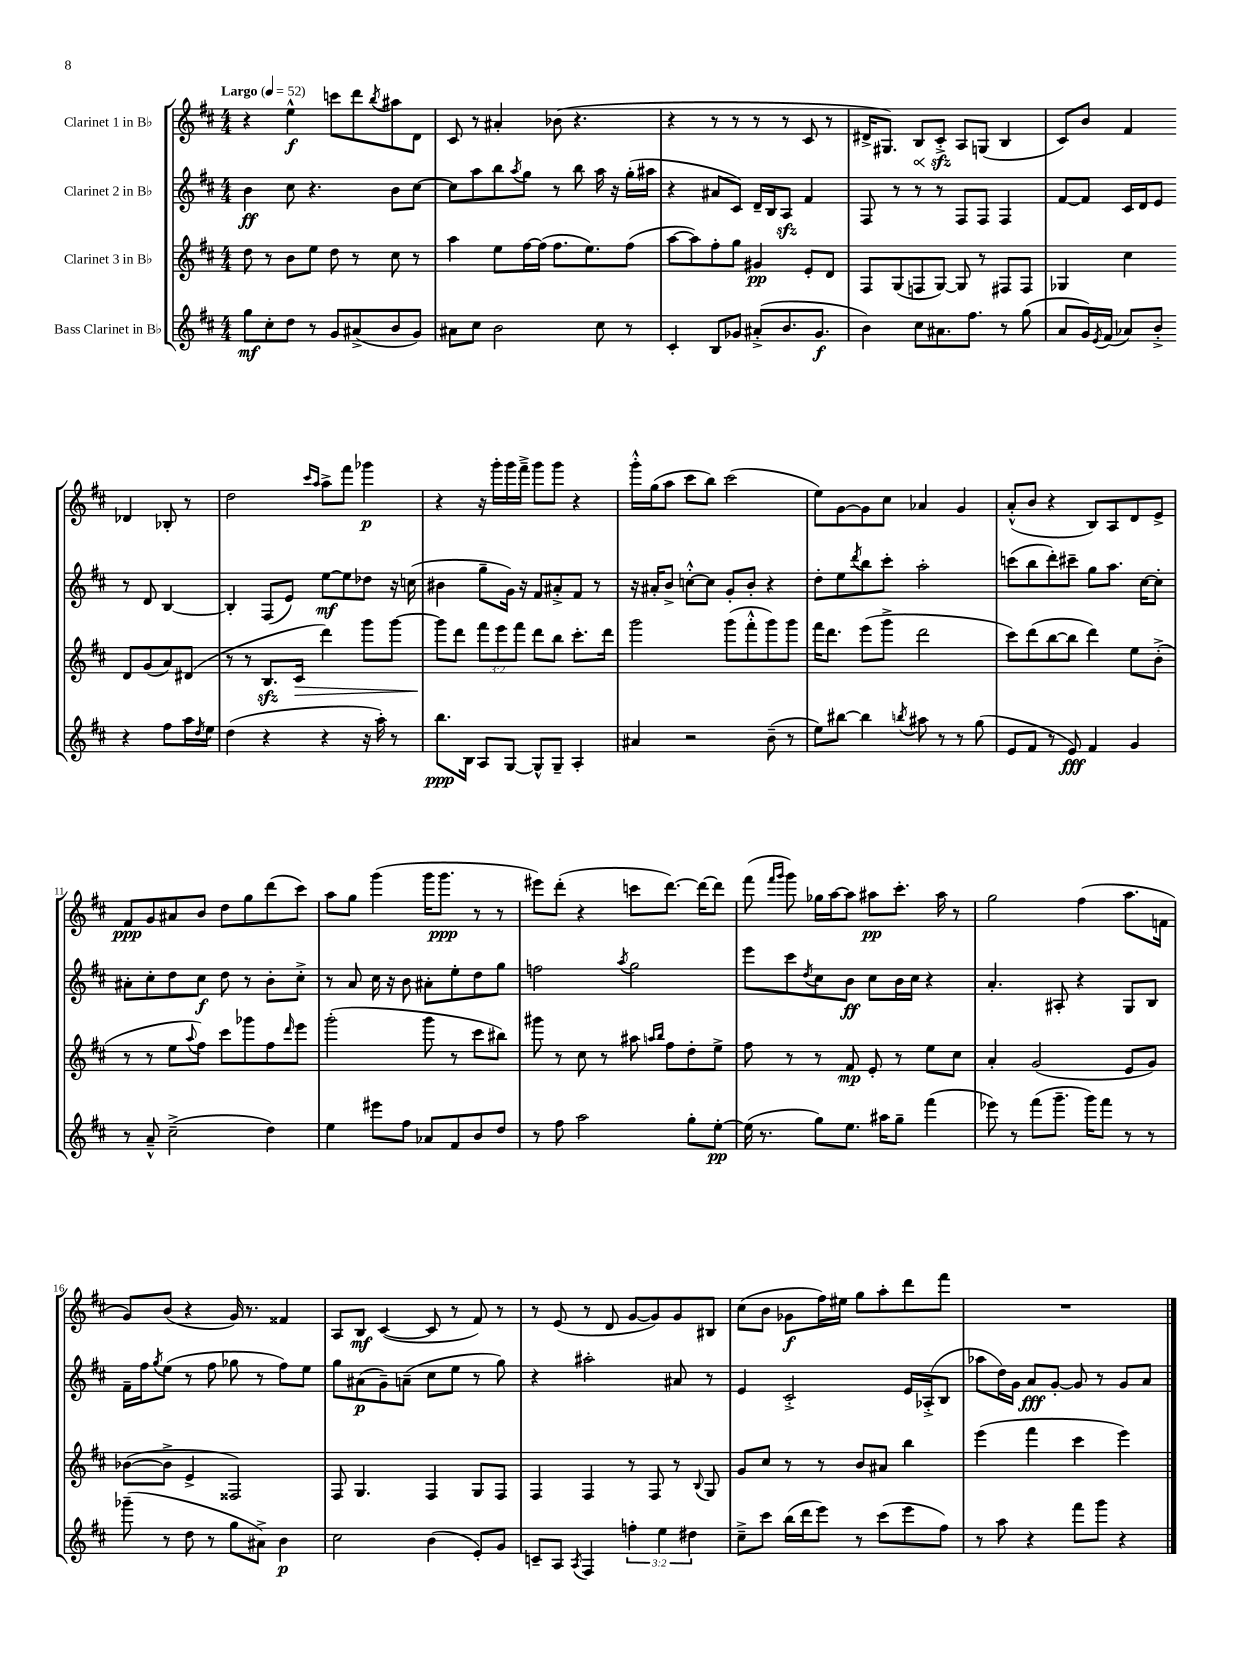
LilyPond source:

<<
\new StaffGroup <<
\new Staff = "s0" \with { instrumentName = "Clarinet 1 in Bb" } {
    \clef treble \key d \major \numericTimeSignature \time 4/4 \tempo "Largo" 4 = 52
    r4 e''4-^\f c'''8 d'''8 \acciaccatura { b''8 } ais''8 d'8 |
    cis'8 r8 ais'4-. bes'8( r4. |
    r4 r8 r8 r8 r8 cis'8 r8 |
    dis'16-> gis8.) \once \override Hairpin.circled-tip = ##t b8\< cis'8-.->\sfz\! a8 g8( b4 |
    cis'8) b'8 fis'4 des'4 bes8-. r8 |
    d''2 \grace { cis'''16 a''16 } a''8-> fis'''8 ges'''4\p |
    r4 r16 g'''16-. g'''16 fis'''16---> g'''8 g'''8 r4 |
    g'''16-.-^ g''16( a''8 cis'''8 b''8) cis'''2( |
    e''8) g'8~ g'8 cis''8 aes'4 g'4 |
    a'8-.-^( b'8 r4 b8) a8 d'8 e'8-> |
    fis'8\ppp g'8 ais'8 b'8 d''8 g''8 d'''8( cis'''8) |
    a''8 g''8 g'''4( g'''16 g'''8.\ppp r8 r8 |
    eis'''8) d'''8-.( r4 c'''8 d'''8.~) d'''16~ d'''8 |
    fis'''8( \grace { fis'''16 g'''16 } g'''8) ges''16 a''16~ a''8 ais''8\pp cis'''8.-. ais''16 r8 |
    g''2 fis''4( a''8. f'16 |
    g'8) b'8( r4 g'16) r8. fisis'4 |
    a8 b8\mf cis'4~( cis'8 r8 fis'8) r8 |
    r8 e'8( r8 d'8 g'8~ g'8) g'8 bis8 |
    cis''8( b'8 ges'8\f fis''16) eis''16 g''8 a''8-. d'''8 fis'''8 |
    R1 \bar "|." |
}
\new Staff = "s1" \with { instrumentName = "Clarinet 2 in Bb" } {
    \clef treble \key d \major \numericTimeSignature \time 4/4
    b'4\ff cis''8 r4. b'8 cis''8~ |
    cis''8 a''8 b''8 \acciaccatura { a''8 } g''8 r8 b''8 a''16 r16 g''16-.( ais''16 |
    r4 ais'8 cis'8) d'16-- b16 a8\sfz fis'4 |
    fis8 r8 r8 r8 fis8 fis8 fis4 |
    fis'8~ fis'8 cis'16 d'16 e'8 r8 d'8 b4~ |
    b4-. fis8( e'8) e''8~\mf e''8 des''8 r16 c''16( |
    bis'4 g''8-- g'16) r16 fis'8 ais'8-.-> fis'8 r8 |
    r16 ais'16-. b'8-> c''8~-.-^ c''8 g'8-. b'8-. r4 |
    d''8-. e''8 \acciaccatura { d'''8 } b''8 cis'''8-. a''2-. |
    c'''8( b''8 d'''8-.) cis'''8-- g''8 a''8. cis''16~ cis''8-. |
    ais'8-. cis''8-. d''8 cis''8\f d''8 r8 b'8-. cis''8-.-> |
    r8 a'8 cis''16 r16 b'8 ais'8-. e''8-. d''8 g''8 |
    f''2 \acciaccatura { a''8 } g''2 |
    e'''8 cis'''8 \acciaccatura { d''8 } cis''8 b'8\ff cis''8 b'16 cis''16 r4 |
    a'4.-. ais8-. r4 g8 b8 |
    fis'16-- fis''16 \acciaccatura { g''8 } e''8( r8 fis''8 ges''8 r8 fis''8) e''8 |
    g''8 ais'8\p( g'8--) a'8--( cis''8 e''8 r8 g''8) |
    r4 ais''2-. ais'8 r8 |
    e'4 cis'2-.-> e'16 aes16-.->( b8 |
    aes''8 d''16) g'16 a'8\fff g'8~-. g'8 r8 g'8 a'8 \bar "|." |
}
\new Staff = "s2" \with { instrumentName = "Clarinet 3 in Bb" } {
    \clef treble \key d \major \numericTimeSignature \time 4/4 \override Staff.TupletNumber.text = #tuplet-number::calc-fraction-text
    d''8 r8 b'8 e''8 d''8 r8 cis''8 r8 |
    a''4 e''8 fis''16~ fis''16( fis''8. e''8.) fis''8( |
    a''8~ a''8) fis''8-. g''8 gis'4\pp e'8-. d'8 |
    fis8 g8( f8 g8~) g8 r8 fis8 fis8 |
    ges4 cis''4 d'8 g'8( a'8) dis'8( |
    r8 r8 b8.\sfz cis'16\> d'''4) g'''8 g'''8~ |
    g'''8\! d'''8 \tuplet 3/2 { fis'''8 e'''8 fis'''8 } d'''8 b''8 cis'''8.-. d'''16 |
    g'''2 g'''8( fis'''8-.-^ g'''8) g'''8 |
    fis'''16 d'''8. e'''8( g'''8-> d'''2 |
    cis'''8) d'''8( b''8~ b''8 d'''4) e''8 b'8-.->( |
    r8 r8 e''8 \appoggiatura { a''8 } fis''8) cis'''8 ges'''8 fis''8 \grace { d'''16 } e'''8 |
    g'''2-.( g'''8 r8 cis'''8 bis''8) |
    gis'''8 r8 cis''8 r8 ais''8 \grace { a''16 b''16 } fis''8 d''8-. e''8-> |
    fis''8 r8 r8 fis'8\mp e'8-. r8 e''8 cis''8 |
    a'4-. g'2( e'8 g'8) |
    bes'8~( bes'8-> e'4-> fisis2) |
    fis8 g4. fis4 g8 fis8 |
    fis4 fis4 r8 fis8 r8 \appoggiatura { b8 } g8 |
    g'8 cis''8 r8 r8 b'8 ais'8 b''4 |
    e'''4( fis'''4 cis'''4 e'''4) \bar "|." |
}
\new Staff = "s3" \with { instrumentName = "Bass Clarinet in Bb" } {
    \clef treble \key d \major \numericTimeSignature \time 4/4 \override Staff.TupletNumber.text = #tuplet-number::calc-fraction-text
    g''8\mf cis''8-. d''8 r8 g'8 ais'8->( b'8 g'8) |
    ais'8 cis''8 b'2 cis''8 r8 |
    cis'4-. b8 ges'8 ais'8-.->( b'8. ges'8.\f |
    b'4) cis''8 ais'8. fis''8. r8 g''8( |
    a'8 g'16) \acciaccatura { e'8 } fis'16( aes'8) b'8-.-> r4 fis''8 a''16 \acciaccatura { d''8 } e''16 |
    d''4( r4 r4 r16 a''16-.) r8 |
    b''8.\ppp b16 a8 g8~ g8-^ g8-- a4-. |
    ais'4 r2 b'8--( r8 |
    e''8) bis''8~ bis''4 \acciaccatura { b''8 } ais''8 r8 r8 g''8( |
    e'8 fis'8 r8 e'8\fff) fis'4 g'4 |
    r8 a'8---^ cis''2--->( d''4) |
    e''4 eis'''8 fis''8 aes'8 fis'8 b'8 d''8 |
    r8 fis''8 a''2 g''8-. e''8~-.\pp |
    e''16( r8. g''8) e''8. ais''16 g''8-- fis'''4( |
    ees'''8) r8 fis'''8( g'''8.-- g'''16) fis'''8 r8 r8 |
    ges'''8--( r8 d''8 r8 g''8 ais'8->) b'4\p |
    cis''2 b'4( e'8-.) g'8 |
    c'8-- a8 \acciaccatura { a8 } fis4 \tuplet 3/2 { f''4-. e''4 dis''4 } |
    cis''8---> cis'''8 b''16( d'''16 e'''8) r8 cis'''8( e'''8 fis''8) |
    r8 a''8 r4 fis'''8 g'''8 r4 \bar "|." |
}
>>
>>
